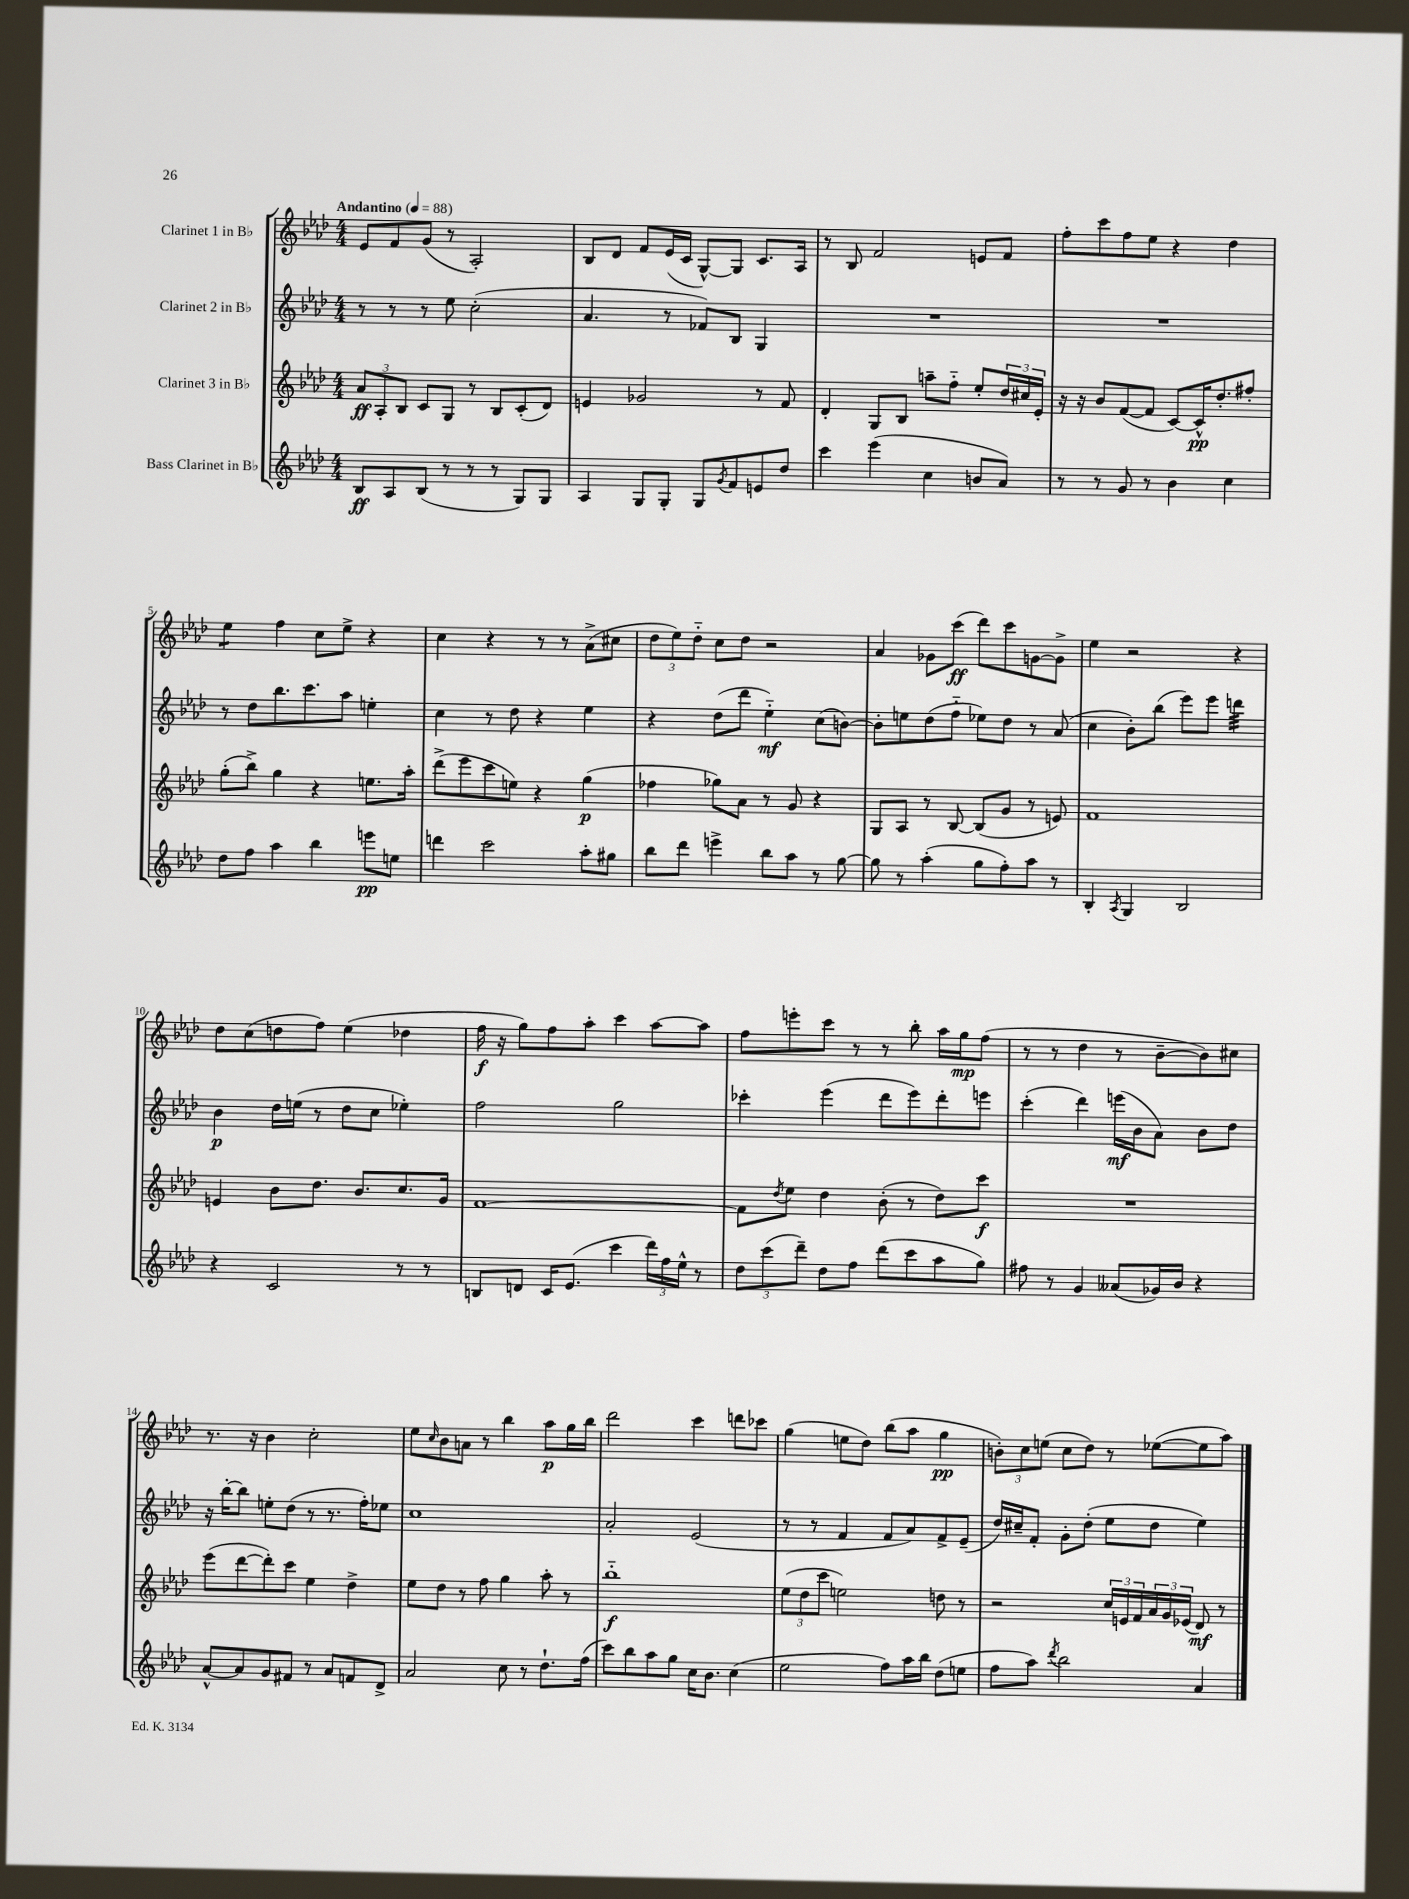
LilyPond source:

<<
\new StaffGroup <<
\new Staff = "s0" \with { instrumentName = "Clarinet 1 in Bb" } {
    \clef treble \key aes \major \numericTimeSignature \time 4/4 \tempo "Andantino" 4 = 88
    ees'8 f'8 g'8( r8 aes2-.) |
    bes8 des'8 f'8 ees'16( c'16 g8~-^) g8 c'8. aes16 |
    r8 bes8 f'2 e'8 f'8 |
    f''8-. c'''8 f''8 ees''8 r4 des''4 |
    ees''4:8 f''4 c''8 ees''8-> r4 |
    c''4 r4 r8 r8 aes'8->( cis''8 |
    \tuplet 3/2 { des''8 ees''8) des''8-_ } c''8 des''8 r2 |
    aes'4 ges'8 c'''8\ff( des'''8) c'''8 g'8~ g'8-> |
    ees''4 r2 r4 |
    des''8 c''8( d''8 f''8) ees''4( des''4 |
    f''16\f r16 g''8) f''8 aes''8-. c'''4 aes''8~ aes''8 |
    f''8 e'''8-. c'''8 r8 r8 bes''8-. aes''16 g''16\mp f''8( |
    r8 r8 des''4 r8 bes'8~-- bes'8) cis''8 |
    r8. r16 bes'4 c''2-. |
    ees''8 \grace { c''16 } bes'8 a'8 r8 bes''4 aes''8\p g''16 bes''16 |
    des'''2 c'''4 d'''8 ces'''8 |
    g''4( e''8 des''8) bes''8( aes''8 g''4\pp |
    \tuplet 3/2 { b'8-.) c''8 e''8( } c''8 des''8) r8 ees''8~( ees''8 aes''8) \bar "|." |
}
\new Staff = "s1" \with { instrumentName = "Clarinet 2 in Bb" } {
    \clef treble \key aes \major \numericTimeSignature \time 4/4
    r8 r8 r8 ees''8 c''2-.( |
    aes'4. r8 fes'8) bes8 g4 |
    R1 |
    R1 |
    r8 des''8 bes''8. c'''8. aes''8 e''4-. |
    c''4 r8 des''8 r4 ees''4 |
    r4 des''8( des'''8 ees''4-_\mf) c''8( b'8~) |
    b'8-. e''8 des''8( f''8-_ ees''8) des''8 r8 aes'8( |
    c''4 bes'8-.) bes''8( ees'''8) ees'''8 d'''4:32 |
    bes'4\p des''16 e''16( r8 des''8 c''8 ees''4-.) |
    f''2 g''2 |
    ces'''4-. ees'''4( des'''8 ees'''8) des'''8-. e'''8 |
    c'''4-.( des'''4) e'''16\mf( bes'16 aes'8) bes'8 des''8 |
    r16 bes''16~-. bes''8 e''8-. des''8( r8 r8. f''16-.) ees''8 |
    c''1 |
    aes'2-. ees'2( |
    r8 r8 f'4 f'8 aes'8) f'8-> ees'8--( |
    des''16) cis''16-- f'8-. g'8-. des''8-.( ees''8 des''8 ees''4) \bar "|." |
}
\new Staff = "s2" \with { instrumentName = "Clarinet 3 in Bb" } {
    \clef treble \key aes \major \numericTimeSignature \time 4/4
    \tuplet 3/2 { aes'8\ff aes8-. bes8 } c'8 g8 r8 bes8 c'8-.( des'8) |
    e'4 ges'2 r8 f'8 |
    des'4-. g8 bes8 a''8-- f''8-_ ees''8-. \tuplet 3/2 { des''16 cis''16 ees'16-. } |
    r16 r16 bes'8 f'8~( f'8 c'8~) c'16-^\pp des''8.-. fis''8-. |
    g''8-.( bes''8->) g''4 r4 e''8. aes''16-. |
    des'''8->( ees'''8 c'''8 e''8) r4 g''4\p( |
    fes''4 ges''8) aes'8 r8 g'8 r4 |
    g8 aes8 r8 bes8~ bes8( g'8 r8 e'8) |
    f'1 |
    e'4 bes'8 des''8. bes'8. c''8. g'16 |
    f'1~ |
    f'8 \acciaccatura { des''8 } ees''8 des''4 bes'8-.( r8 des''8) c'''8\f |
    R1 |
    ees'''8( des'''8~ des'''8-.) c'''8 ees''4 des''4-> |
    ees''8 des''8 r8 f''8 g''4 aes''8-. r8 |
    bes''1-_\f |
    \tuplet 3/2 { ees''8( des''8 c'''8 } e''2) d''8 r8 |
    r2 \tuplet 3/2 { c''16 e'16 f'16 } \tuplet 3/2 { aes'16 g'16 ees'16( } des'8\mf) r8 \bar "|." |
}
\new Staff = "s3" \with { instrumentName = "Bass Clarinet in Bb" } {
    \clef treble \key aes \major \numericTimeSignature \time 4/4
    bes8\ff aes8 bes8( r8 r8 r8 g8) g8 |
    aes4 g8 g8-. g8 \acciaccatura { g'8 } f'8 e'8 des''8 |
    c'''4 ees'''4( c''4 b'8 aes'8) |
    r8 r8 g'8 r8 bes'4 c''4 |
    des''8 f''8 aes''4 bes''4 e'''8\pp e''8 |
    d'''4 c'''2 aes''8-. gis''8 |
    bes''8 des'''8 e'''4-> bes''8 aes''8 r8 g''8~ |
    g''8 r8 aes''4-.( g''8 f''8-.) aes''8 r8 |
    bes4-. \acciaccatura { aes8 } g4 bes2 |
    r4 c'2 r8 r8 |
    b8 d'8 c'16 ees'8.( c'''4 \tuplet 3/2 { des'''16) f''16 ees''16-^ } r8 |
    \tuplet 3/2 { des''8 c'''8( des'''8--) } des''8 f''8 des'''8( c'''8 aes''8 g''8) |
    fis''8 r8 g'4 aeses'8( ges'16) bes'16 r4 |
    aes'8~-^ aes'8 g'8 fis'8 r8 aes'8 f'8 des'8-> |
    aes'2 c''8 r8 des''8.-! f''16( |
    c'''8) bes''8 aes''8 g''8 c''16 bes'8. c''4( |
    ees''2 f''8) aes''16 bes''16 des''8( e''8 |
    f''8 aes''8) \acciaccatura { des'''8 } bes''2 aes'4 \bar "|." |
}
>>
>>
